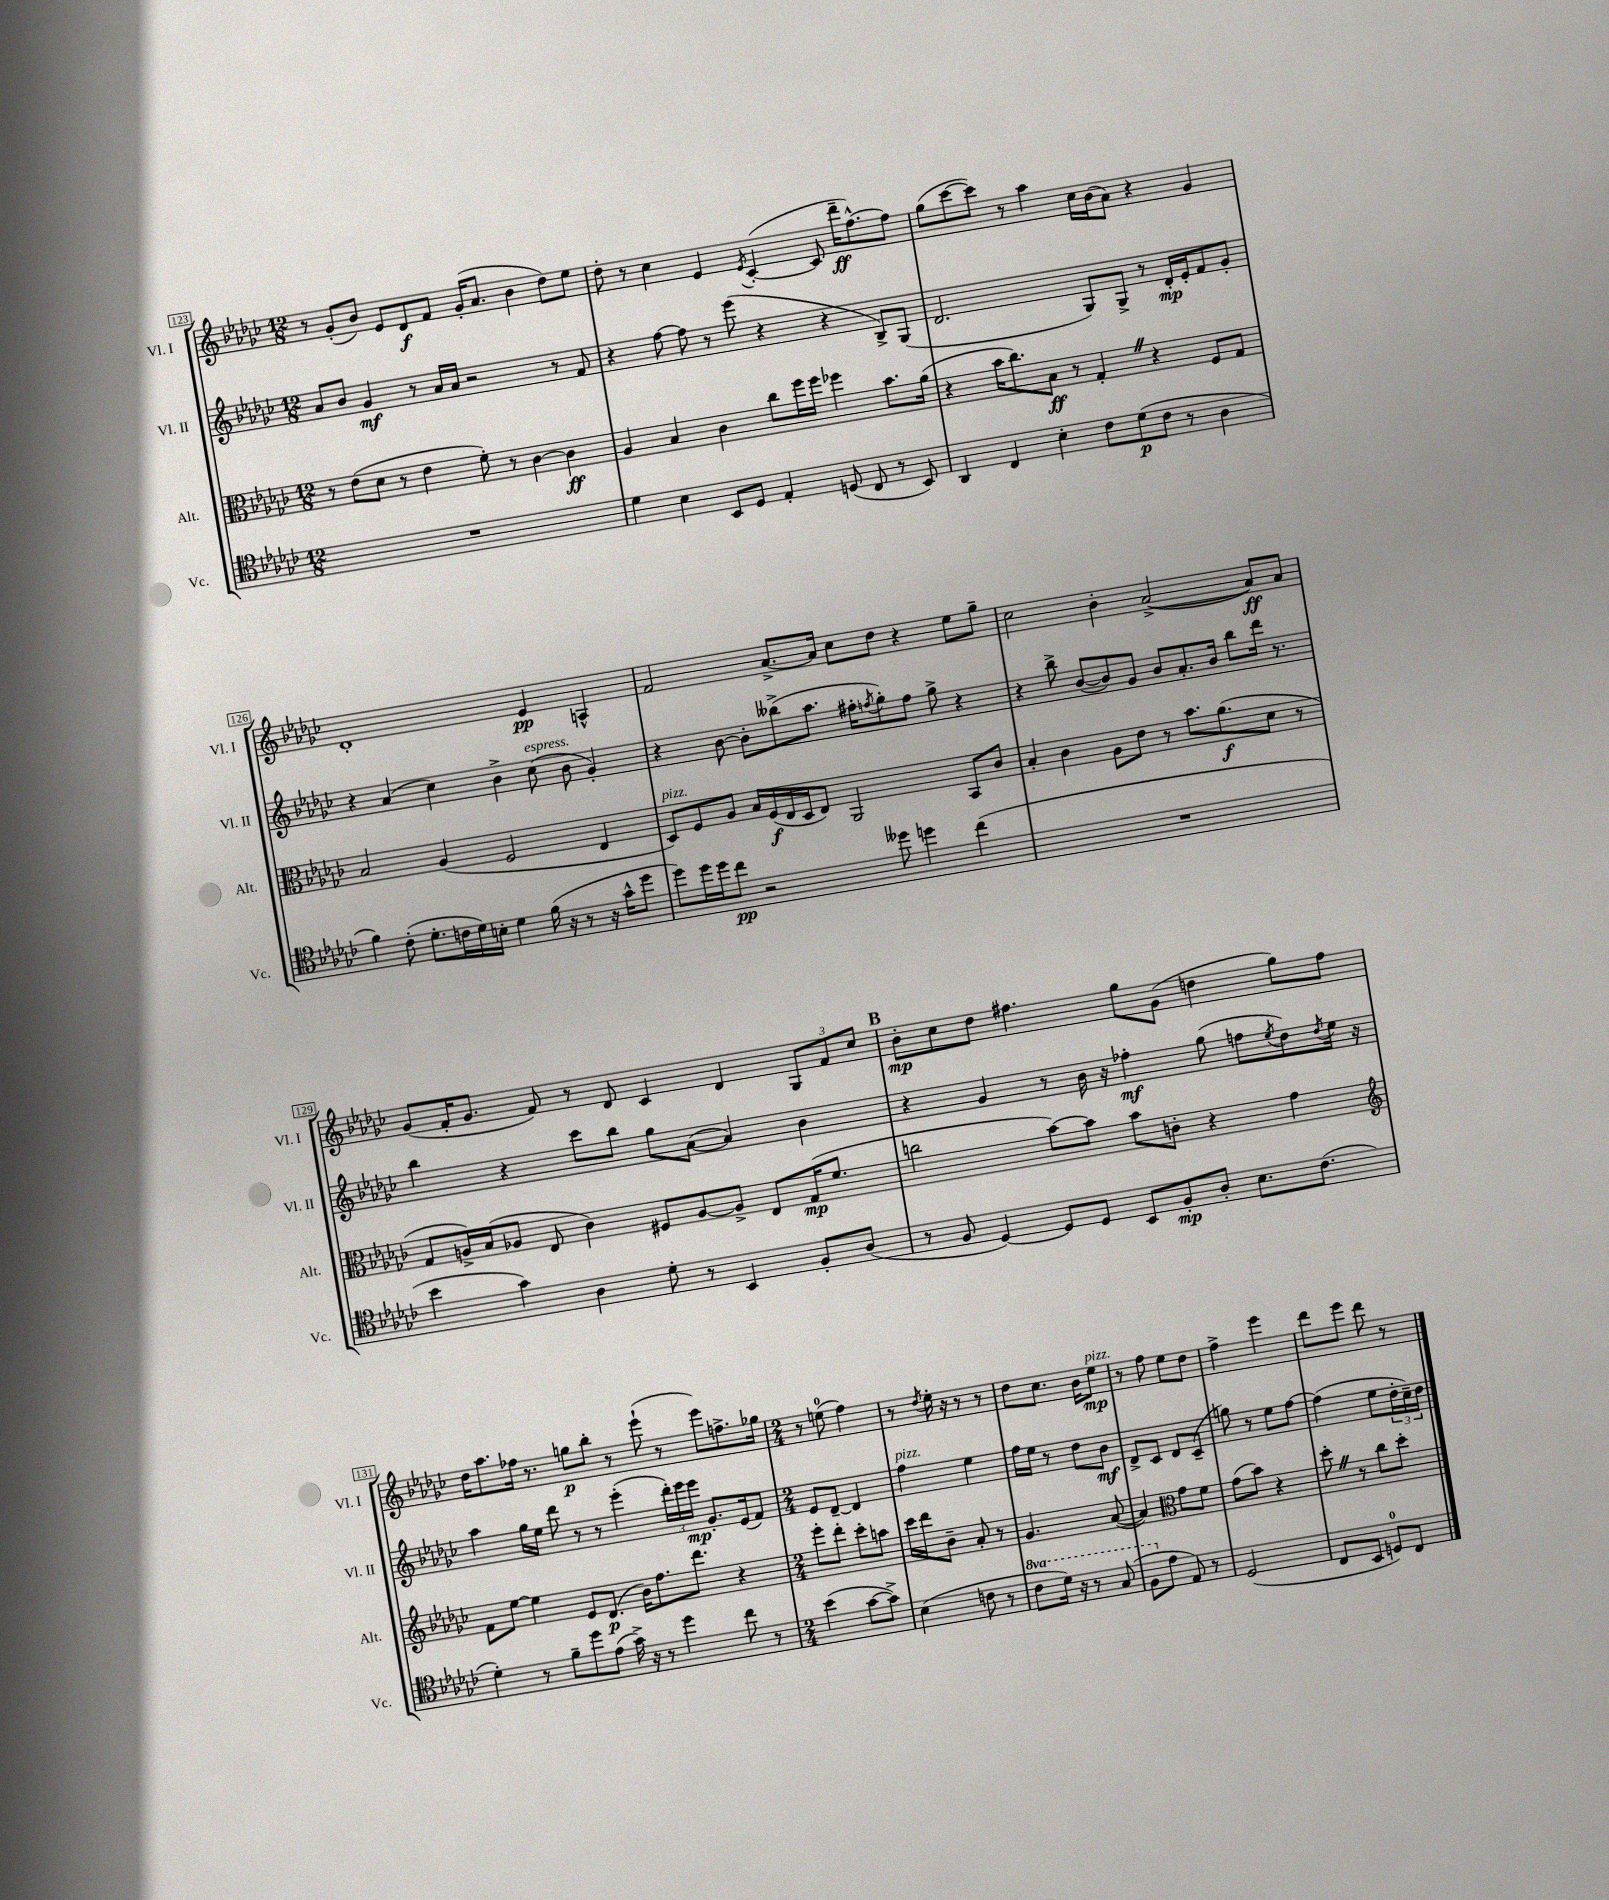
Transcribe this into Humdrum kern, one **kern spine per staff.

**kern	**kern	**kern	**kern
*staff4	*staff3	*staff2	*staff1
*clefC4	*clefC3	*clefG2	*clefG2
*k[b-e-a-d-g-c-]	*k[b-e-a-d-g-c-]	*k[b-e-a-d-g-c-]	*k[b-e-a-d-g-c-]
*M12/8	*M12/8	*M12/8	*M12/8
1.r	8r	8a-	8r
.	(8e-	8b-	(8g-'
.	8d-	4g-	8b-)
.	8r	.	8e-
.	4e-	8r	8d-
.	.	16a-	8f
.	.	16a-	.
.	8f')	2r	(16g-'
.	.	.	8.a-
.	8r	.	.
.	[4c-	.	4b-
.	4c-]	8r	8dd-)
.	.	8f	8ee-
=	=	=	=
4d-	4A-	4r	8dd-'
.	.	.	8r
4B-	4B-	[8ff	4cc-
.	.	8ff]	.
8BB-	4c-	8r	4e-
8D-	.	(8eee-	.
.	.	.	8qe-
4E-'	8cc-	4r	([4c-'
.	16ff	.	.
.	16ff	.	.
(8D	4ff-	4r	8c-]
8C-	.	.	16ddd-~
.	.	.	[8.ff^^)
8r	8.b-	8B-^)	.
8BB-)	.	(8G-	8ff]
.	(16a-	.	.
=	=	=	=
4AA-	4r	2.d-	(8gg-
.	.	.	[8ccc-
4C-	16b-	.	8ccc-])
.	8.cc-)	.	.
.	.	.	8r
4B-'	8B-	.	4aa-
.	8r	.	.
8c-	4G-'	8G-)	16cc-
.	.	.	(16b-
(8d-	.	8G-^	8a-)
8c-	4r	8r	4r
8r	.	16d-'	.
.	.	16e-'	.
4A-	8F	8f	4g-
.	8G-	8g-'	.
=	=	=	=
4f)	2B-	4r	1d-'
(8c-'	.	(4a-	.
8.d-'	.	.	.
.	(4A-	4cc-)	.
16c	.	.	.
16d-)	.	.	.
16B'	.	.	.
4d-	2F	4b-^	.
(16f	.	(8cc-	4e-
16r	.	.	.
8r	.	8b-	.
16r	4E-	4g-')	4A^^
16g-^^	.	.	.
8dd-	.	.	.
=	=	=	=
8dd-)	8D-)	4r	2f
16dd-	8F	.	.
16dd-	.	.	.
8cc-	8A-	[8b-	.
2r	16B-	8b-']	.
.	(16F	.	.
.	16E-	(8bb--^	[8.a-^
.	16D-	.	.
.	8E-)	8.aa-	.
.	.	.	16a-]
.	2AA-	.	8cc-
.	.	16ff#'	.
.	.	8qff	.
8dd--	.	8gg-')	8dd-
4dd	.	8ff	4r
.	.	8gg-^	.
(4cc-	8BB-	4r	8ee-
.	8c-	.	8gg-~
=	=	=	=
1.r	4B-'	4r	2cc-
.	4c-	8bb-^	.
.	.	([8b-	.
.	8A-	8b-])	4b-'
.	8e-	8g-	.
.	8r	8b-	([2a-^
.	8.b-	8.a-'	.
.	(8.a-	16b-	.
.	.	8bb-	.
.	8d-	16ddd-	8a-])
.	.	8.r	.
.	8r	.	8a-
=	=	=	=
4b-	8G-	4bb-	(8g-
.	16A^)	.	16f'
.	(16B-	.	8.g-
4g-)	8A-	4r	.
.	8E-	.	8f)
4A-	4c-)	8ccc-	8r
.	.	8bb-	8d-
8d-'	8F#	8gg-	4c-
8r	[8A-	([8a-	.
4BB-	8A-^]	4a-])	4d-
.	8E-	.	.
8F'	(16G-	4b-	12G-
.	8.f	.	.
.	.	.	12f
(8A-	.	.	.
.	.	.	12cc-
=	=	=	=
8r	2cc	4r	8b-'
8F	.	.	8cc-
[4D-)	.	4g-	8dd-
.	.	.	4.ff#
8D-]	[8b-)	8r	.
8D-	8b-]	16b-	.
.	.	16r	.
8BB-	8b-	4ff-'	8gg-
8F'	8c'	.	(8g-
8A-'	4r	(8gg-	4dd
8.B-	.	8ff	.
.	.	8qee-	.
.	4g-	8dd-)	8gg-)
(8.c-	.	.	.
.	.	8qdd-	.
.	.	16ee-	8ff#
.	.	16r	.
=	=	=	=
*	*clefG2	*	*
4d-')	8f	4aa-	16dd-
.	.	.	8.aa-
.	[8ee-	.	.
8r	4ee-]	16gg-	16ff-
.	.	16ee-	8.r
8f~	.	8ddd-	.
8dd-	8e-	8r	8gg
(8e-	(8.d-	8r	8bb-'
16g-^)	.	(4eee-'	8r
16r	16b-)	.	.
8r	8.ff	.	(8eee-`
4dd-	.	24ddd-')	8r
.	.	24eee-	.
.	8.ddd-	.	.
.	.	24eee-	.
.	.	8.g-'	8eee-)
8cc-	4r	.	8.ff^
.	.	(16e-	.
8r	.	8f)	.
.	.	.	16gg-
=	=	=	=
*M2/4	*M2/4	*M2/4	*M2/4
(4b-	8eee-'	8e-	8r
.	8ddd-'	[8d-~	(8ee
[8g-	8ccc-'	4d-]	4ff)
8g-^])	8aa	.	.
=	=	=	=
(4B-	16ccc-	4ff	8r
.	16ddd-	.	.
.	.	.	8qdd-
.	8b-~	.	16ee-'
.	.	.	16r
8c	8a-'	4ee-	8r
8r	8r	.	8r
=	=	=	=
8cc-	4.g-	16ff	8dd-
.	.	16ee-	.
16dd-)	.	8r	8.cc-
16r	.	.	.
8r	.	8dd-	.
.	.	.	16b-
(8g-	([8a-	8b-	8ee-
=	=	=	=
8f	4a-])	8d-^	8r
8e-	.	8c-	8ff
*	*clefC3	*	*
8E-)	8g-	8d-	8ee-
8r	8f	(8c-~	8dd-
=	=	=	=
(2D-	(8g-	8gg)	4ff^
.	8b-)	8r	.
.	4r	8ee-	4eee-
.	.	[8ff	.
=	=	=	=
8C-	8dd-'	(4ff]	8ddd-
8BB-	8r	.	8eee-
8D)	8cc-	8ee-	8ddd-
8C-	8dd-'	24dd-'	8r
.	.	24cc-~)	.
.	.	24dd-	.
==	==	==	==
*-	*-	*-	*-
